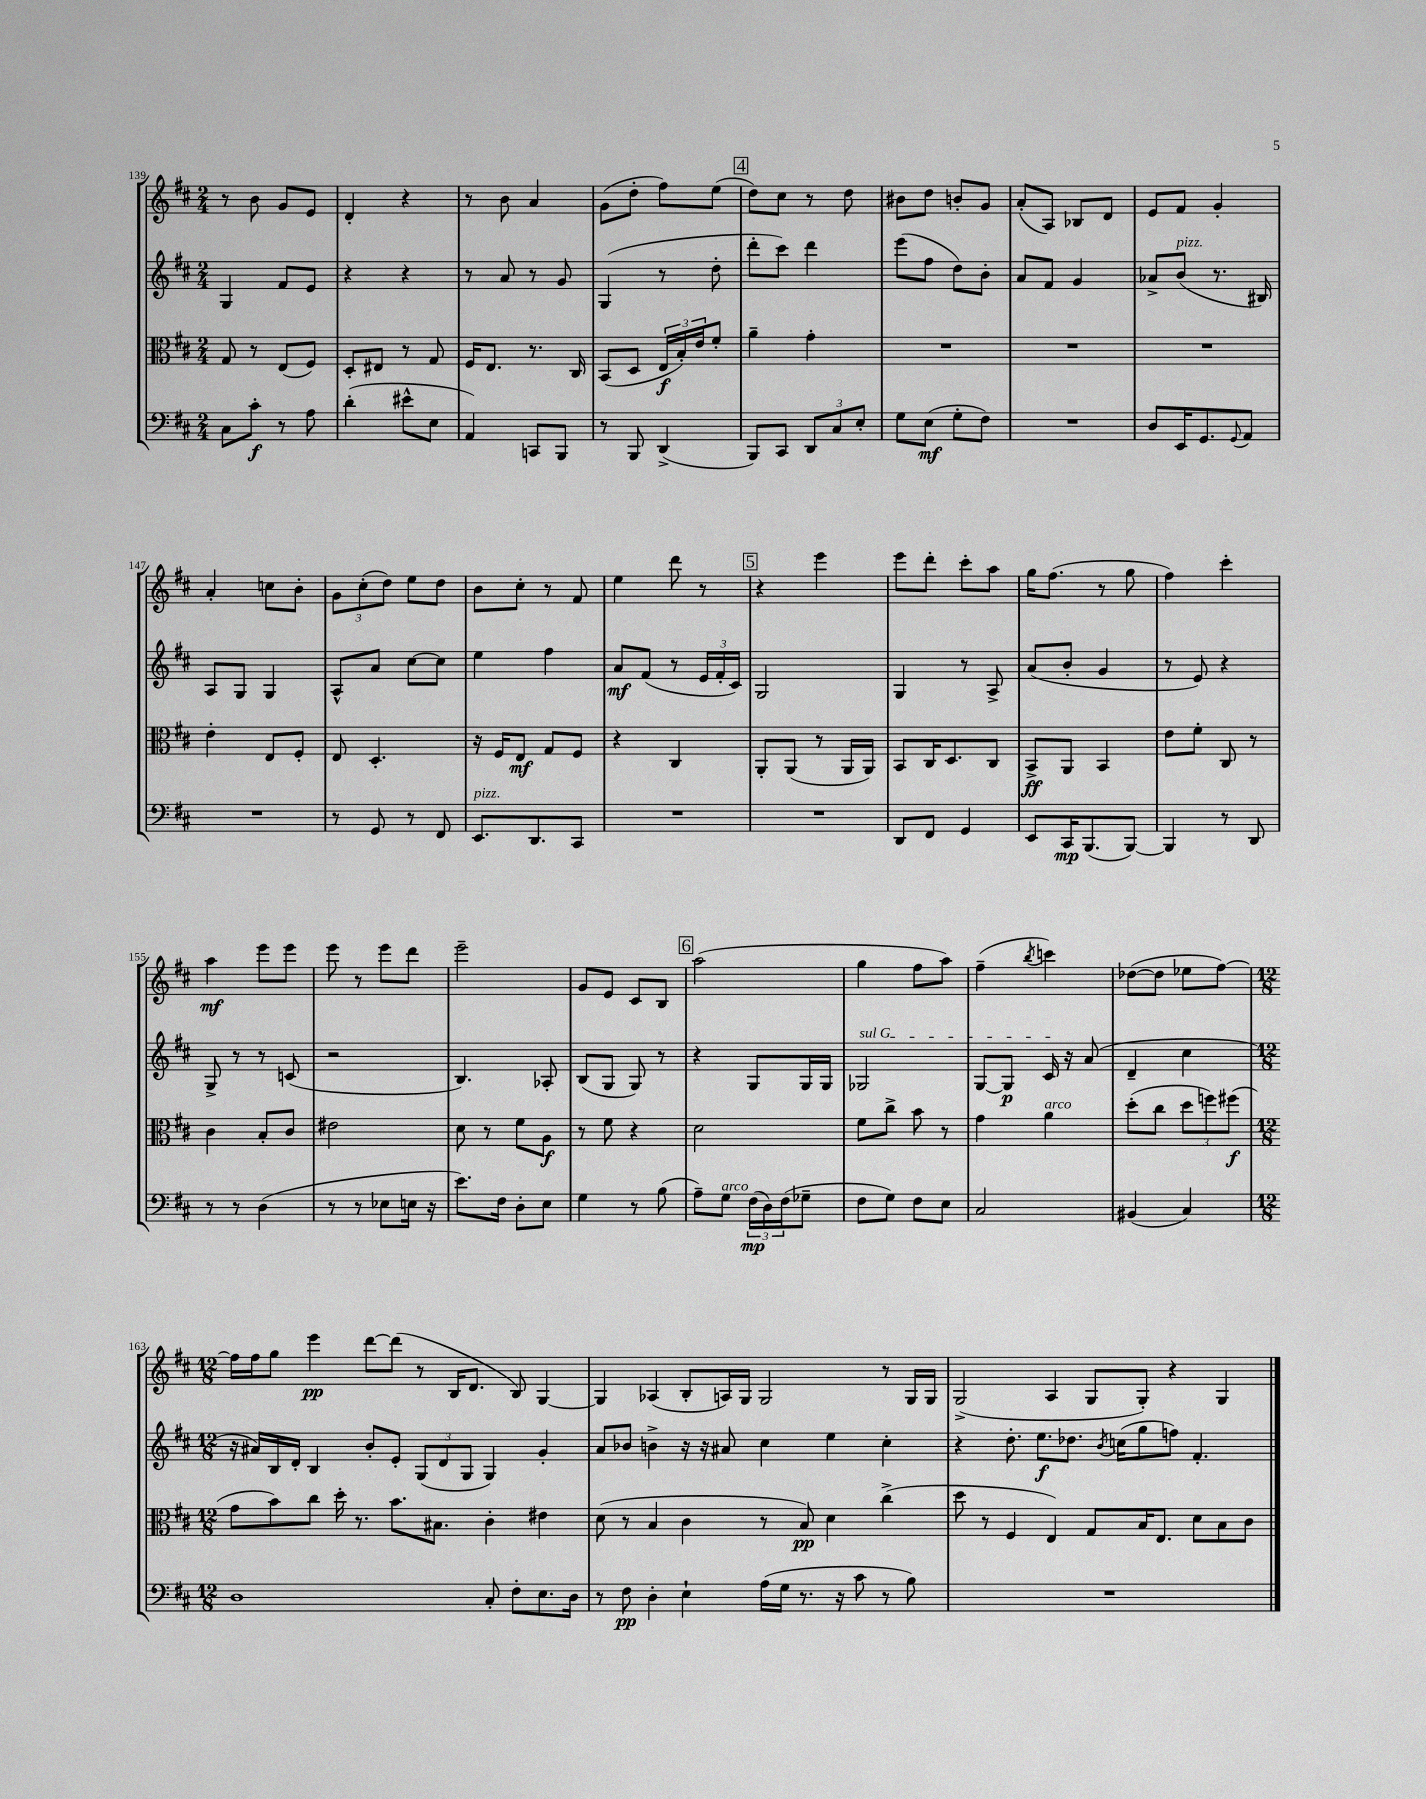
<<
\new StaffGroup <<
\new Staff = "s0" {
    \clef treble \key d \major \numericTimeSignature \time 2/4
    r8 b'8 g'8 e'8 |
    d'4-. r4 |
    r8 b'8 a'4 |
    g'8( d''8-. fis''8) e''8( |
    \mark \markup { \box "4" } d''8) cis''8 r8 d''8 |
    bis'8 d''8 b'8-. g'8 |
    a'8-.( a8) bes8 d'8 |
    e'8 fis'8 g'4-. |
    a'4-. c''8 b'8-. |
    \tuplet 3/2 { g'8 cis''8-.( d''8) } e''8 d''8 |
    b'8 cis''8-. r8 fis'8 |
    e''4 d'''8 r8 |
    \mark \markup { \box "5" } r4 e'''4 |
    e'''8 d'''8-. cis'''8-. a''8 |
    g''16 fis''8.( r8 g''8 |
    fis''4) cis'''4-. |
    a''4\mf e'''8 e'''8 |
    e'''8 r8 e'''8 d'''8 |
    e'''2-- |
    g'8 e'8 cis'8 b8 |
    \mark \markup { \box "6" } a''2( |
    g''4 fis''8 a''8) |
    fis''4--( \acciaccatura { b''8 } c'''4) |
    des''8~( des''8 ees''8 fis''8~) |
    \numericTimeSignature \time 12/8 fis''16 fis''16 g''8 e'''4\pp d'''8~ d'''8( r8 b16 d'8. b8) g4~ |
    g4 aes4( b8-. a16) g16 g2 r8 g16 g16 |
    g2->( a4 g8 g8-.) r4 g4 \bar "|." |
}
\new Staff = "s1" {
    \clef treble \key d \major \numericTimeSignature \time 2/4
    g4 fis'8 e'8 |
    r4 r4 |
    r8 a'8 r8 g'8 |
    g4( r8 d''8-. |
    \mark \markup { \box "4" } d'''8-. cis'''8) d'''4 |
    e'''8( fis''8 d''8) b'8-. |
    a'8 fis'8 g'4 |
    aes'8-> b'8^\markup { \italic "pizz." }( r8. bis16) |
    a8 g8 g4 |
    a8-^ a'8 cis''8~ cis''8 |
    e''4 fis''4 |
    a'8\mf fis'8( r8 \tuplet 3/2 { e'16 fis'16-. cis'16) } |
    \mark \markup { \box "5" } g2 |
    g4 r8 a8-> |
    a'8( b'8-. g'4 |
    r8 e'8) r4 |
    g8-> r8 r8 c'8( |
    r2 |
    b4.) aes8-. |
    b8( g8 g8) r8 |
    \mark \markup { \box "6" } r4 g8 g16 g16 |
    \once \override TextSpanner.bound-details.left.text = \markup { \italic "sul G" } ges2\startTextSpan |
    g8~ g8\p cis'16\stopTextSpan r16 a'8( |
    d'4-- cis''4 |
    \numericTimeSignature \time 12/8 r16 ais'16) b16 d'16-. b4 b'8-. e'8-. \tuplet 3/2 { g8( d'8 g8 } g4) g'4-. |
    a'8 bes'8 b'4-> r16 r16 ais'8 cis''4 e''4 cis''4-. |
    r4 d''8.-. e''8.\f des''8. \acciaccatura { b'8 } c''16( g''8 f''8) fis'4.-. \bar "|." |
}
\new Staff = "s2" {
    \clef alto \key d \major \numericTimeSignature \time 2/4
    g8 r8 e8( fis8) |
    d8-. eis8 r8 g8 |
    fis16 e8. r8. cis16 |
    b,8( d8 \tuplet 3/2 { e16\f b16-.) e'16 } fis'8-. |
    \mark \markup { \box "4" } a'4-- g'4-. |
    R2 |
    R2 |
    R2 |
    e'4-. e8 fis8-. |
    e8 d4.-. |
    r16 fis16 e8\mf g8 fis8 |
    r4 cis4 |
    \mark \markup { \box "5" } a,8-. a,8( r8 a,16 a,16) |
    b,8 cis16 d8. cis8 |
    b,8->\ff a,8 b,4 |
    e'8 fis'8-. cis8 r8 |
    cis'4 b8-. cis'8 |
    eis'2 |
    d'8 r8 fis'8 a8\f |
    r8 fis'8 r4 |
    \mark \markup { \box "6" } d'2 |
    fis'8 cis''8-> b'8 r8 |
    g'4 a'4^\markup { \italic "arco" } |
    d''8-.( cis''8 \tuplet 3/2 { d''8 f''8) fis''8\f( } |
    \numericTimeSignature \time 12/8 g'8 b'8) cis''8 d''16-. r8. b'8. bis8. cis'4-. eis'4 |
    d'8( r8 b4 cis'4 r8 b8\pp) d'4 cis''4->( |
    d''8 r8 fis4 e4) g8 b16 e8. d'8 b8 cis'8 \bar "|." |
}
\new Staff = "s3" {
    \clef bass \key d \major \numericTimeSignature \time 2/4
    cis8 cis'8-.\f r8 a8 |
    d'4-.( eis'8-^ e8 |
    a,4) c,8 b,,8 |
    r8 b,,8 d,4->( |
    \mark \markup { \box "4" } b,,8) cis,8 \tuplet 3/2 { d,8 cis8 e8-. } |
    g8 e8\mf( g8-. fis8) |
    R2 |
    d8 e,16 g,8. \appoggiatura { g,8 } a,8 |
    R2 |
    r8 g,8 r8 fis,8 |
    e,8.^\markup { \italic "pizz." } d,8. cis,8 |
    R2 |
    \mark \markup { \box "5" } R2 |
    d,8 fis,8 g,4 |
    e,8 cis,16\mp b,,8.( b,,8~) |
    b,,4 r8 d,8 |
    r8 r8 d4( |
    r8 r8 ees8 e16 r16 |
    e'8.) fis16 d8-. e8 |
    g4 r8 b8( |
    \mark \markup { \box "6" } a8--) g8^\markup { \italic "arco" } \tuplet 3/2 { fis16\mp( d16) fis16( } ges8-- |
    fis8 g8) fis8 e8 |
    cis2 |
    bis,4( cis4) |
    \numericTimeSignature \time 12/8 d1 cis8-. fis8-. e8. d16 |
    r8 fis8\pp d4-. e4-! a16( g16 r8. r16 cis'8 r8 b8) |
    R1. \bar "|." |
}
>>
>>
\layout { \context { \Score currentBarNumber = #139 } }
